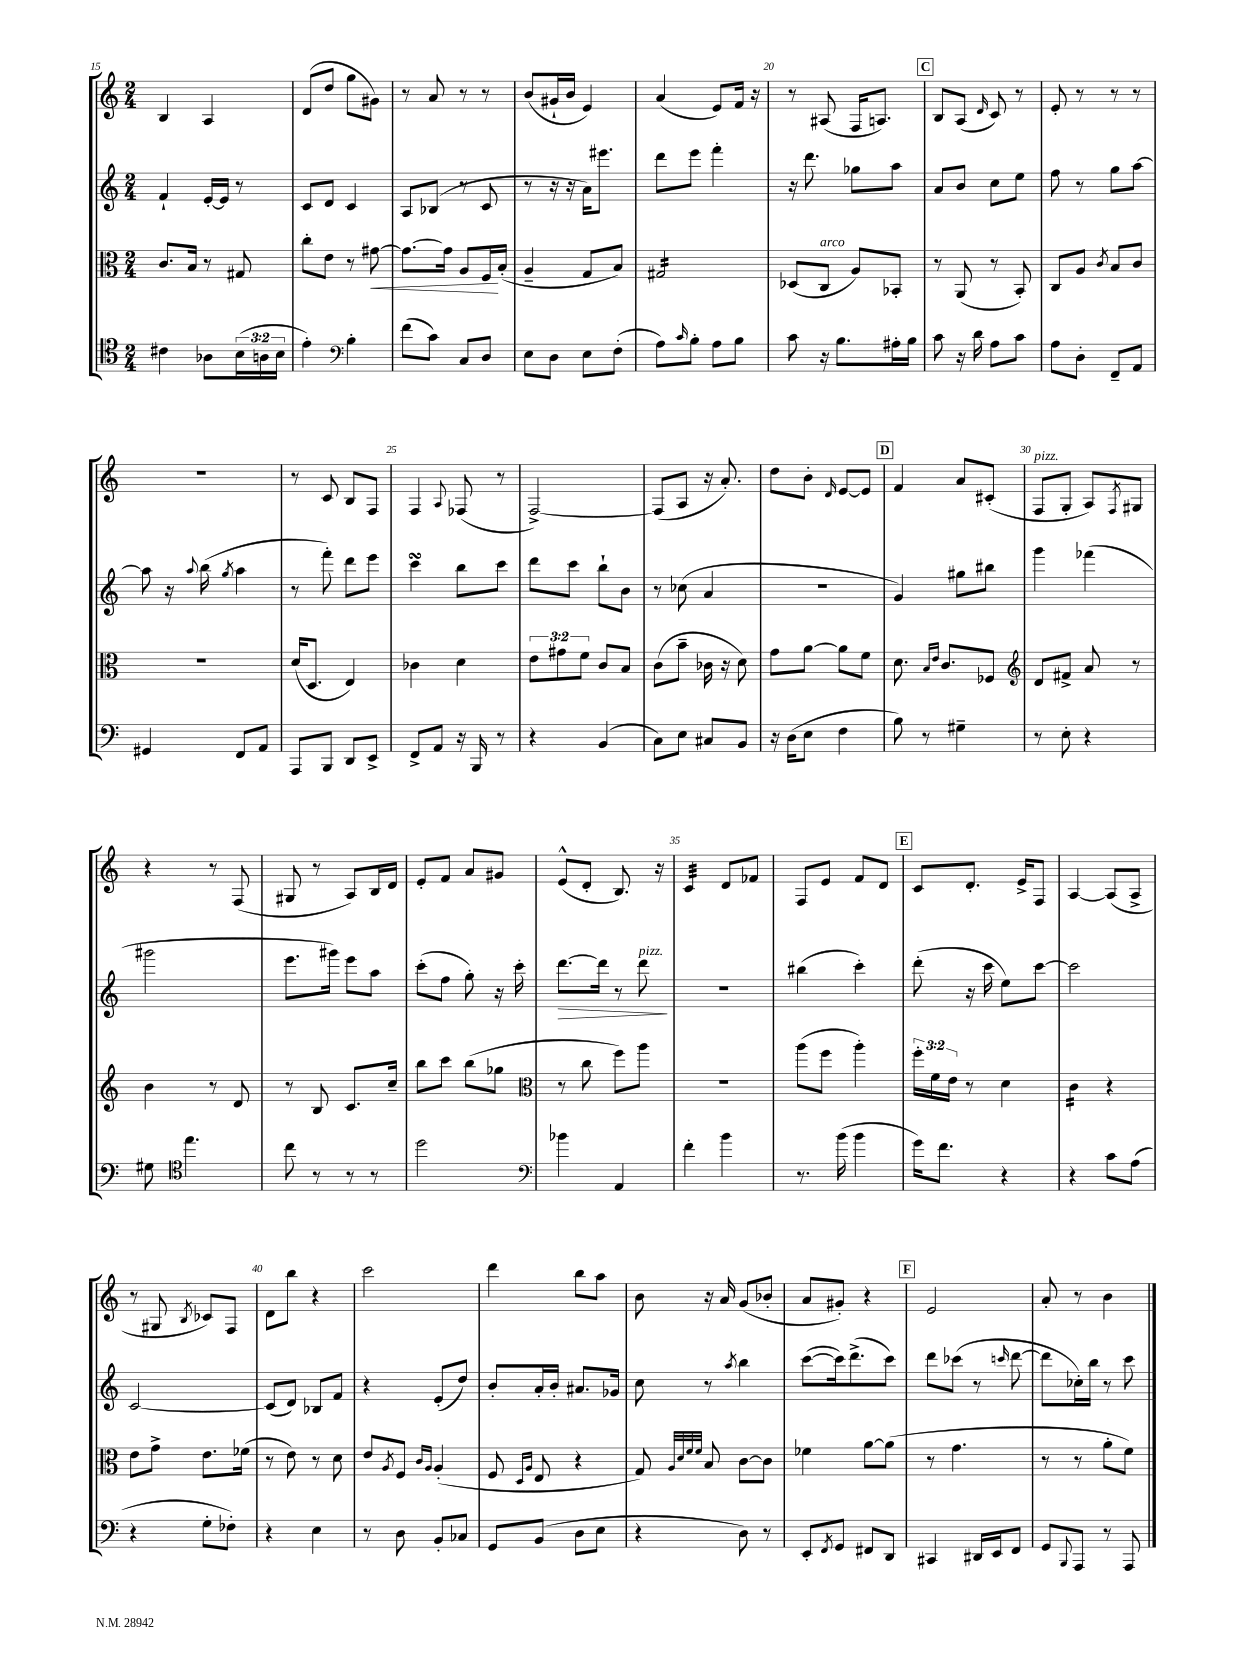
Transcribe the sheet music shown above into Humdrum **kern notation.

**kern	**kern	**kern	**kern
*staff4	*staff3	*staff2	*staff1
*clefC4	*clefC3	*clefG2	*clefG2
*k[]	*k[]	*k[]	*k[]
*M2/4	*M2/4	*M2/4	*M2/4
4c#	8.c	4f`	4B
.	16B	.	.
8A-	8r	[16e'	4A
.	.	16e]	.
(24B	8G#	8r	.
24A	.	.	.
24B	.	.	.
=	=	=	=
4e')	8cc'	8c	(8d
.	8e	8d	8dd
*clefF4	*	*	*
4B'	8r	4c	8gg
.	[8g#	.	8g#)
=	=	=	=
(8f	8.g#_	8A	8r
8c)	.	(8B-	8a
.	16g#]	.	.
8C	8A	8r	8r
8D	16F	8c	8r
.	(16B'	.	.
=	=	=	=
8E	4A~	8r	(8b
8D	.	16r	16g#`
.	.	16r	16b
8E	8G	16a)	4e)
.	.	8.eee#	.
(8F'	8B)	.	.
=	=	=	=
8A)	2G#	8ddd	(4a
16qqc	.	.	.
8B'	.	8eee	.
8A	.	4fff'	8e)
8B	.	.	16f
.	.	.	16r
=	=	=	=
8c	(8D-	16r	8r
.	.	8.ddd	.
16r	8C	.	(8A#
8.B	.	.	.
.	8A)	8gg-	16F
.	.	.	8.A)
16A#'	8BB-'	8aa	.
16B	.	.	.
=	=	=	=
8c	8r	8a	8B
16r	(8AA	8b	(8A
16d	.	.	.
.	.	.	16qqd
8A	8r	8cc	8c)
8c	8BB')	8ee	8r
=	=	=	=
8A	8C	8ff	8e'
8D'	8A	8r	8r
.	8qc	.	.
8FF~	8B	8gg	8r
8AA	8c	[8aa	8r
=	=	=	=
4GG#	2r	8aa]	2r
.	.	16r	.
.	.	8qqaa	.
.	.	(16bb	.
.	.	8qgg	.
8FF	.	4aa	.
8AA	.	.	.
=	=	=	=
8AAA	(16d	8r	8r
.	8.D	.	.
8BBB	.	8fff')	8c
8DD	4E)	8ddd	8B
8EE^	.	8eee	8F
=	=	=	=
8FF^	4c-	4ccc	4F
8AA	.	.	.
.	.	.	8qqA
16r	4d	8bb	(8F-
16BBB	.	.	.
8r	.	8ccc	8r
=	=	=	=
4r	12e	8ddd	[2F^)
.	12g#	.	.
.	.	8ccc	.
.	12f	.	.
(4BB	8c	8bb`	.
.	8B	8b	.
=	=	=	=
8C)	(8c	8r	(8F]
8E	8b~	(8cc-	8A
8C#	16c-	4a	16r
.	16r	.	8.a')
8BB	8d)	.	.
=	=	=	=
16r	8g	2r	8dd
(16D	.	.	.
8E	[8a	.	8b'
.	.	.	16qqd
4F	8a]	.	[8e
.	8f	.	8e]
=	=	=	=
8B)	8.d	4g)	4f
8r	.	.	.
.	16qqB	.	.
.	16qqe	.	.
.	8.c	.	.
4G#~	.	8gg#	8a
.	8F-	8bb#	(8c#'
=	=	=	=
*	*clefG2	*	*
8r	8d	4ggg	8F
8E'	8f#^	.	8G'
4r	8a	(4fff-	8A)
.	.	.	8qF
.	8r	.	8G#
=	=	=	=
8G#	4b	2ggg#	4r
*clefC4	*	*	*
4.ee	.	.	.
.	8r	.	8r
.	8d	.	(8F
=	=	=	=
8cc	8r	8.eee	8G#
8r	8B	.	8r
.	.	16ggg#)	.
8r	8.c	8eee	8A)
8r	.	8aa	16B
.	16cc~	.	16d
=	=	=	=
2dd	8bb	(8ccc'	8e'
.	8ccc	8ff	8f
.	(8bb	8gg')	8a
.	8gg-	16r	8g#
.	.	16ccc'	.
=	=	=	=
*clefF4	*clefC3	*	*
4b-	8r	[8.ddd	(8e^^
.	8cc	.	8d'
.	.	16ddd]	.
4AA	8ff)	8r	8.B)
.	8aa	8ddd	.
.	.	.	16r
=	=	=	=
4f'	2r	2r	4c
4b	.	.	8d
.	.	.	8f-
=	=	=	=
8.r	(8aa	(4bb#	8F
.	8ff	.	8e
(16b	.	.	.
4b	4aa')	4ccc')	8f
.	.	.	8d
=	=	=	=
16g)	24ff'	(8ddd'	8c
.	24f	.	.
8.f	.	.	.
.	24e	.	.
.	8r	16r	8.d'
.	.	16ccc	.
4r	4d	8ee)	.
.	.	.	16e^
.	.	[8ccc	8F
=	=	=	=
4r	4c	2ccc]	[4A
8c	4r	.	(8A]
(8A	.	.	8A^
=	=	=	=
4r	8e	[2c	8r
.	8g^	.	8G#
.	.	.	8qB
8G'	8.e	.	8c-)
8F-')	.	.	8F
.	(16f-	.	.
=	=	=	=
4r	8r	(8c]	8d
.	8e)	8d)	8bb
4E	8r	8B-	4r
.	8d	8f	.
=	=	=	=
8r	8e	4r	2ccc
.	8qA	.	.
8D	8F	.	.
.	16qqc	.	.
.	16qqA	.	.
8BB'	(4A'	(8e'	.
8C-	.	8dd)	.
=	=	=	=
8GG	8F	8b'	4ddd
.	16qqD	.	.
.	16qqA	.	.
(8BB	8E	16a'	.
.	.	16b'	.
8D	4r	8.a#	8bb
8E	.	.	8aa
.	.	16g-	.
=	=	=	=
4r	8G)	8cc	8b
.	32qqA	.	.
.	32qqd	.	.
.	32qqf	.	.
.	32qqf	.	.
.	8B	8r	16r
.	.	.	16a
.	.	8qaa	.
8D)	[8c	4bb	(8g
8r	8c]	.	8b-'
=	=	=	=
8EE'	4f-	([8ccc	8a
8qFF	.	.	.
8GG	.	16ccc])	8g#')
.	.	(8.ddd^	.
8FF#	[8a	.	4r
8DD	(8a]	8ccc)	.
=	=	=	=
4CC#	8r	8ddd	2e
.	4.g	(8ccc-	.
16DD#	.	8r	.
16EE	.	.	.
.	.	16qqccc	.
8FF	.	[8ddd	.
=	=	=	=
8GG	8r	8ddd]	8a'
8qqBBB	.	.	.
8AAA	8r	16cc-')	8r
.	.	16bb	.
8r	8a'	8r	4b
8AAA	8f)	8ccc	.
==	==	==	==
*-	*-	*-	*-
